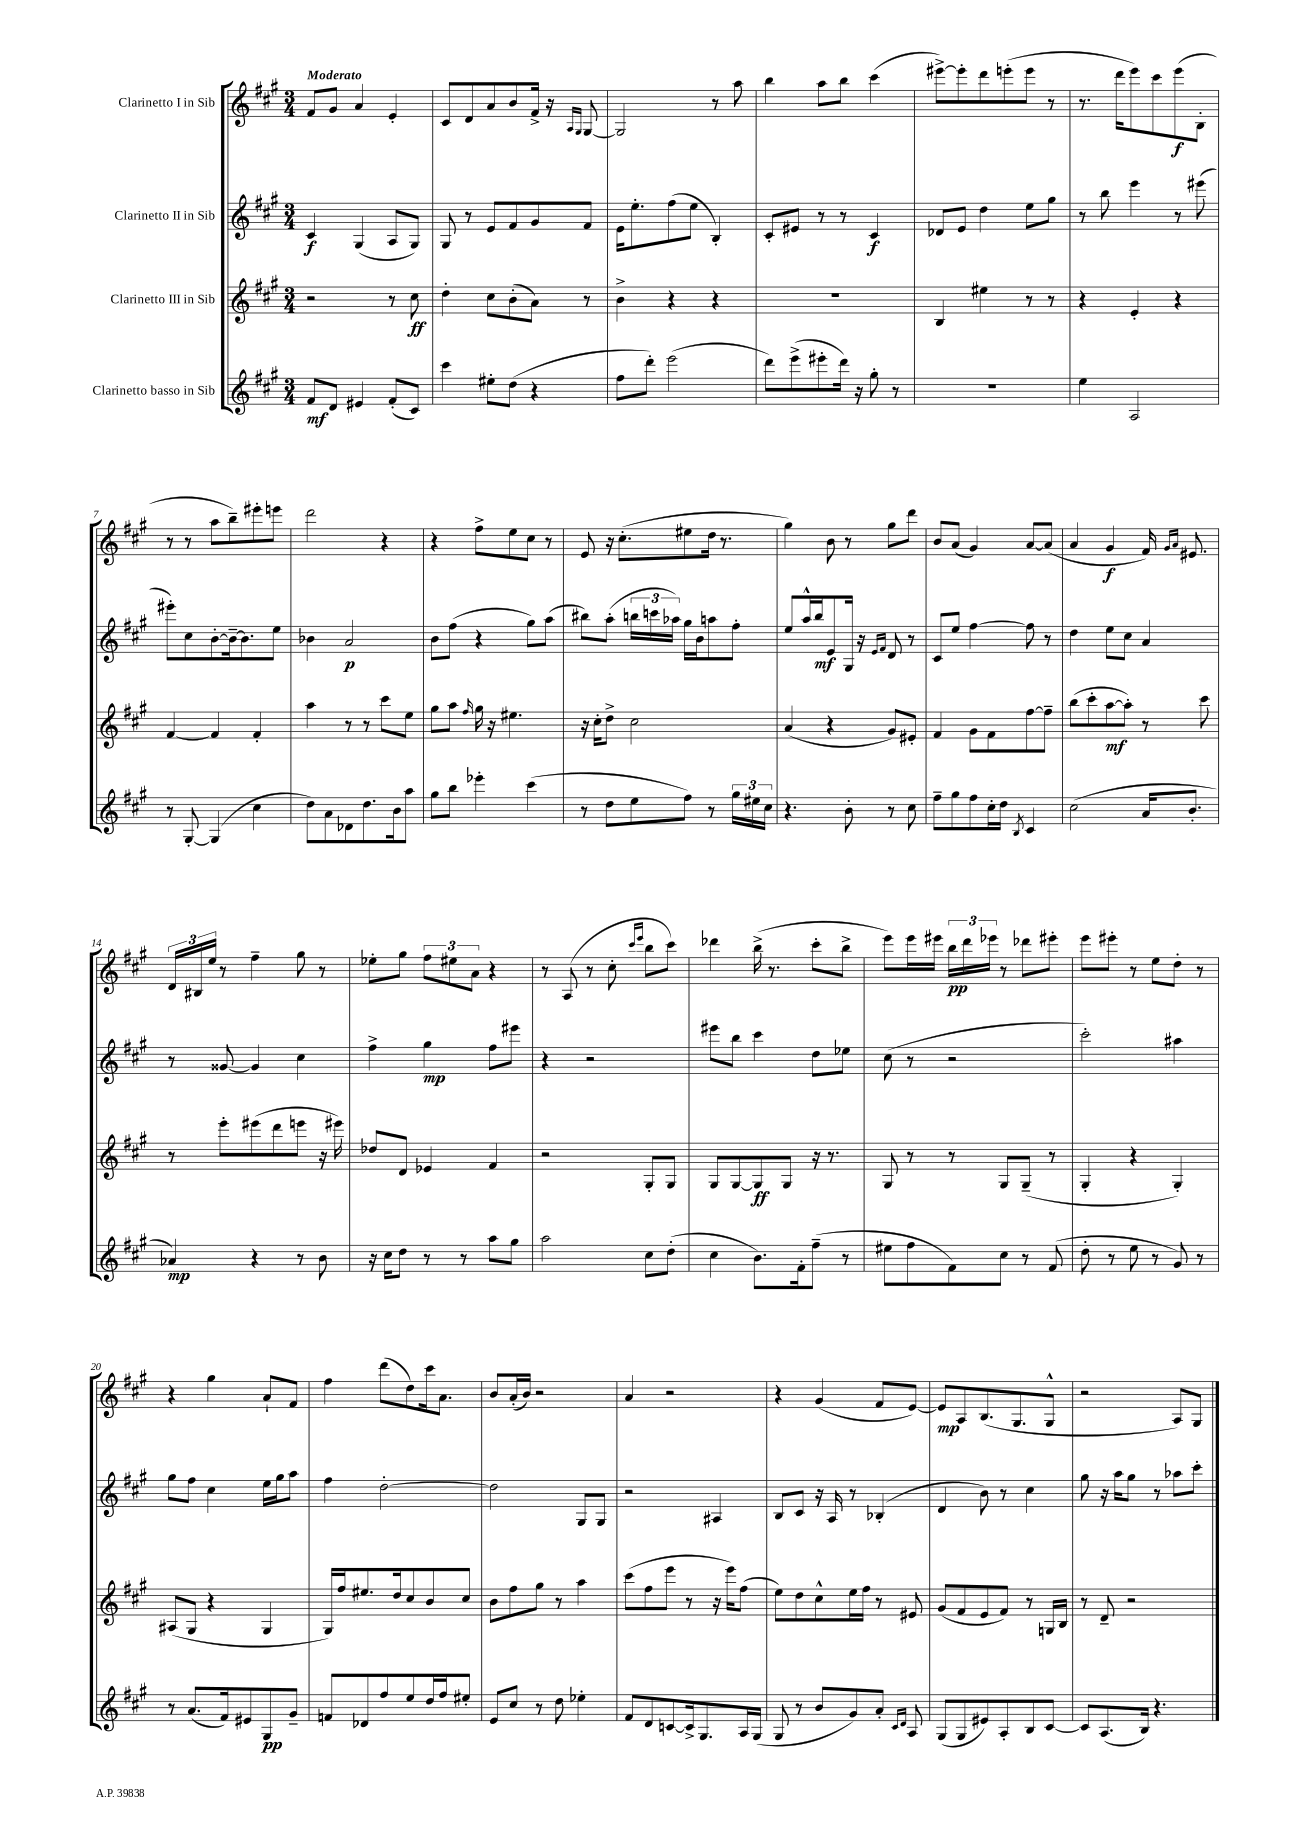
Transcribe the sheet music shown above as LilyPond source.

<<
\new StaffGroup <<
\new Staff = "s0" \with { instrumentName = "Clarinetto I in Sib" } {
    \clef treble \key a \major \numericTimeSignature \time 3/4 \tempo "Moderato"
    \autoBeamOff fis'8[ gis'8] a'4 e'4-. |
    cis'8[ d'8 a'8 b'8 fis'16]-> r16 \grace { a16[ gis16] } gis8~ |
    gis2 r8 a''8 |
    b''4 a''8[ b''8] cis'''4( |
    eis'''8[~->) eis'''8-. d'''8 e'''8-.( e'''8] r8 |
    r8. d'''16[ e'''8) cis'''8 e'''8\f( b8]-. |
    r8 r8 a''8[ b''8--) eis'''8-. e'''8] |
    d'''2 r4 |
    r4 fis''8[-> e''8 cis''8] r8 |
    e'8 r16 cis''8.[-.( eis''8 d''16] r8. |
    gis''4) b'8 r8 gis''8[ d'''8] |
    b'8[ a'8]( gis'4) a'8[~ a'8]( |
    a'4 gis'4\f fis'16) \grace { gis'16[ a'16] } eis'8. |
    \tuplet 3/2 { d'16[ bis16 e''16] } r8 fis''4-- gis''8 r8 |
    ees''8[-. gis''8] \tuplet 3/2 { fis''8[ eis''8 a'8] } r4 |
    r8 a8( r8 cis''8-. \grace { cis'''16[ e'''16] } b''8[ cis'''8]) |
    des'''4 b''16->( r8. cis'''8[-. b''8]-> |
    e'''8[) e'''16 eis'''16] \tuplet 3/2 { b''16[\pp d'''16 ees'''16] } r8 des'''8[ eis'''8]-. |
    e'''8[ eis'''8]-. r8 e''8[ d''8]-. r8 |
    r4 gis''4 a'8[-! fis'8] |
    fis''4 d'''8[( d''8) cis'''16 a'8.] |
    b'8[ a'16-.( b'16]) r2 |
    a'4 r2 |
    r4 gis'4( fis'8[ e'8]~) |
    e'8[\mp a8 b8.( gis8. gis8]-^ |
    r2 a8[) gis8] \bar "|." |
}
\new Staff = "s1" \with { instrumentName = "Clarinetto II in Sib" } {
    \clef treble \key a \major \numericTimeSignature \time 3/4
    \autoBeamOff cis'4\f gis4( a8[ gis8]) |
    gis8 r8 e'8[ fis'8 gis'8 fis'8] |
    e'16[ e''8.-. fis''8( e''8] b4-.) |
    cis'8[-. eis'8] r8 r8 cis'4\f |
    des'8[ e'8] d''4 e''8[ gis''8] |
    r8 b''8 e'''4 r8 eis'''8( |
    eis'''8[-.) cis''8 b'8~-. b'16~-- b'8. e''8] |
    bes'4 a'2\p |
    b'8[ fis''8]( r4 gis''8[) a''8]( |
    bis''8[) a''8]-.( \tuplet 3/2 { b''16[ c'''16 aes''16]) } gis''16[ b'16 a''8 fis''8]-. |
    e''8[ a''16-^ b''16\mf e'8 gis16] r16 \grace { e'16[ fis'16] } d'8 r8 |
    cis'8[ e''8] fis''4~ fis''8 r8 |
    d''4 e''8[ cis''8] a'4 |
    r8 gisis'8~ gisis'4 cis''4 |
    fis''4-> gis''4\mp fis''8[ eis'''8] |
    r4 r2 |
    eis'''8[ b''8] cis'''4 d''8[ ees''8] |
    cis''8( r8 r2 |
    cis'''2-.) ais''4 |
    gis''8[ fis''8] cis''4 e''16[ gis''16 a''8] |
    fis''4 d''2~-. |
    d''2 gis8[ gis8] |
    r2 ais4 |
    b8[ cis'8] r16 a16 r8 bes4-.( |
    d'4 b'8) r8 cis''4 |
    gis''8 r16 a''16[ gis''8] r8 aes''8[ cis'''8]-. \bar "|." |
}
\new Staff = "s2" \with { instrumentName = "Clarinetto III in Sib" } {
    \clef treble \key a \major \numericTimeSignature \time 3/4
    \autoBeamOff r2 r8 cis''8\ff |
    d''4-. cis''8[ b'8-.( a'8]) r8 |
    b'4-> r4 r4 |
    R2. |
    b4 eis''4 r8 r8 |
    r4 e'4-. r4 |
    fis'4~ fis'4 fis'4-. |
    a''4 r8 r8 cis'''8[ e''8] |
    gis''8[ a''8] \grace { fis''16 } gis''16 r16 eis''4. |
    r16 cis''16[-. d''8]-> cis''2 |
    a'4( r4 gis'8[) eis'8]-. |
    fis'4 gis'8[ fis'8 fis''8~ fis''8]-- |
    b''8[( cis'''8-. a''8~\mf a''8]-.) r8 cis'''8 |
    r8 e'''8[-. eis'''8( d'''8 e'''8] r16 eis'''16) |
    des''8[ d'8] ees'4 fis'4 |
    r2 gis8[-. gis8] |
    gis8[ gis8~ gis8\ff gis8] r16 r8. |
    gis8 r8 r8 gis8[ gis8]--( r8 |
    gis4-. r4 gis4-.) |
    ais8[( gis8] r4 gis4 |
    gis16[) fis''16 eis''8. d''16 cis''8 b'8 cis''8] |
    b'8[ fis''8 gis''8] r8 a''4 |
    cis'''8[( fis''8 e'''8] r8 r16 e'''16[) fis''8]( |
    e''8[) d''8 cis''8-^ e''16 fis''16] r8 eis'8 |
    gis'8[( fis'8 e'8 fis'8]) r8 g16[ b16] |
    r8 d'8-- r2 \bar "|." |
}
\new Staff = "s3" \with { instrumentName = "Clarinetto basso in Sib" } {
    \clef treble \key a \major \numericTimeSignature \time 3/4
    \autoBeamOff fis'8[\mf d'8] eis'4 fis'8[-.( cis'8]) |
    cis'''4 eis''8[-. d''8]( r4 |
    fis''8[ d'''8]-.) e'''2( |
    d'''8[) e'''8->( eis'''8-. d'''16]) r16 gis''8-. r8 |
    R2. |
    e''4 a2 |
    r8 gis8~-. gis4( cis''4 |
    d''8[) a'8 des'8 d''8. b'16 a''8] |
    gis''8[ b''8] ees'''4-. cis'''4( |
    r8 d''8[ e''8 fis''8]) r8 \tuplet 3/2 { gis''16[ eis''16 cis''16] } |
    r4. b'8-. r8 cis''8 |
    fis''8[-- gis''8 fis''8 cis''16-. d''16] \acciaccatura { b8 } cis'4 |
    cis''2( a'16[ b'8.]-. |
    aes'4\mp) r4 r8 b'8 |
    r16 cis''16[ d''8] r8 r8 a''8[ gis''8] |
    a''2 cis''8[ d''8]-.( |
    cis''4 b'8.[) fis'16-. fis''8]--( r8 |
    eis''8[ fis''8 fis'8) cis''8] r8 fis'8( |
    d''8-. r8 e''8 r8 gis'8) r8 |
    r8 a'8.[( fis'16) eis'8 gis8\pp gis'8]-- |
    f'8[ des'8 fis''8 e''8 d''16 fis''16 eis''8]-. |
    e'8[ cis''8] r8 d''8 ees''4-. |
    fis'8[ d'8 c'8~ c'16-> gis8. a16 gis16]( |
    gis8 r8 b'8[ gis'8) a'8]-. \grace { cis'16[ d'16] } a8 |
    gis8[( gis8 eis'8) a8-. b8 cis'8]~ |
    cis'8[ a8.( b16]) r4. \bar "|." |
}
>>
>>
